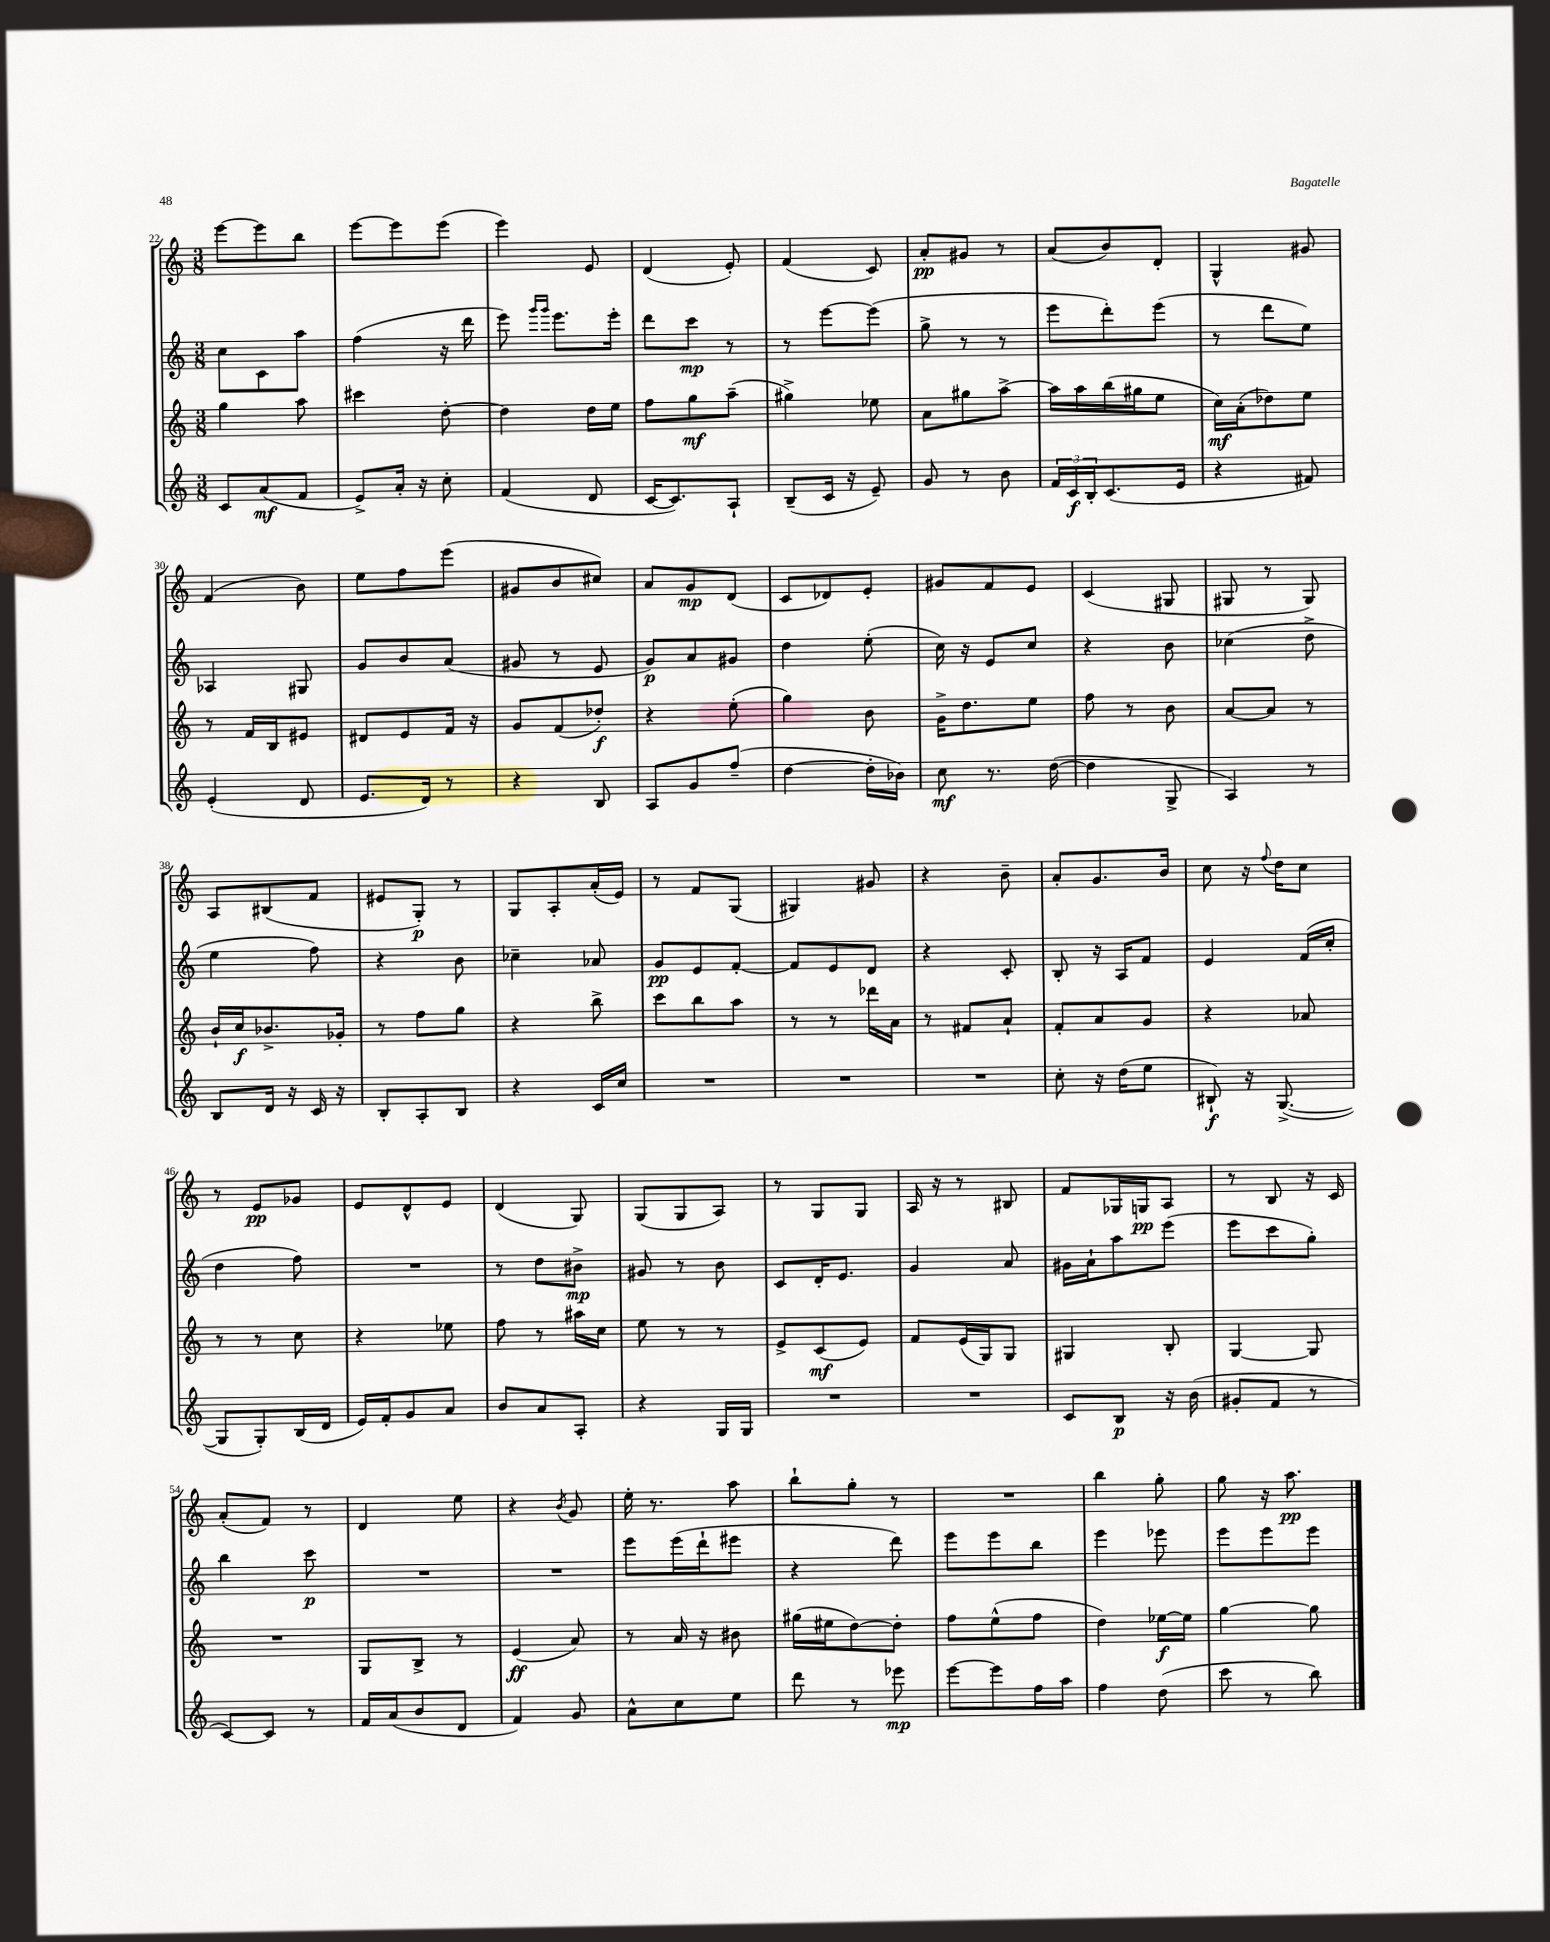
<<
\new StaffGroup <<
\new Staff = "s0" {
    \clef treble \key c \major \numericTimeSignature \time 3/8
    e'''8~ e'''8 b''8 |
    e'''8~ e'''8 e'''8( |
    e'''4) e'8 |
    d'4( e'8-.) |
    f'4( c'8) |
    a'8-.\pp gis'8 r8 |
    a'8( b'8) d'8-. |
    g4-^ gis'8 |
    f'4( b'8) |
    e''8 f''8 e'''8( |
    gis'8 b'8 cis''8) |
    a'8 g'8\mp d'8( |
    c'8 des'8) e'8-. |
    gis'8 f'8 e'8 |
    c'4( gis8 |
    gis8 r8 gis8) |
    a8 bis8( f'8 |
    eis'8 g8-.\p) r8 |
    g8 a8-. a'16-.( e'16) |
    r8 f'8 g8( |
    gis4) gis'8 |
    r4 b'8-- |
    a'8-. g'8. b'16 |
    c''8 r16 \appoggiatura { f''8 } d''16 c''8 |
    r8 e'8\pp ges'8 |
    e'8 d'8-^ e'8 |
    d'4( g8) |
    g8( g8 a8) |
    r8 g8 g8 |
    a16 r16 r8 bis8 |
    f'8 ges16 g16\pp a8 |
    r8 b8 r16 c'16 |
    a'8-.( f'8) r8 |
    d'4 e''8 |
    r4 \acciaccatura { b'8 } g'8 |
    e''16-. r8. a''8 |
    b''8-! g''8-. r8 |
    R4. |
    b''4 g''8-. |
    g''8 r16 a''8.\pp \bar "|." |
}
\new Staff = "s1" {
    \clef treble \key c \major \numericTimeSignature \time 3/8
    c''8 c'8 a''8 |
    f''4( r16 d'''16 |
    e'''8) \grace { g'''16 g'''16 } e'''8. e'''16-. |
    d'''8 c'''8\mp r8 |
    r8 e'''8~ e'''8( |
    g''8-> r8 r8 |
    e'''8 d'''8-.) e'''8( |
    r8 d'''8 e''8) |
    aes4 gis8 |
    g'8 b'8 a'8( |
    gis'8 r8 e'8 |
    g'8\p) a'8 gis'8 |
    d''4 e''8-.( |
    c''16) r16 e'8 c''8 |
    r4 b'8 |
    ces''4( d''8-> |
    e''4 f''8) |
    r4 b'8 |
    ces''4-- aes'8 |
    g'8\pp e'8 f'8~-. |
    f'8 e'8 d'8 |
    r4 c'8-. |
    b8-. r16 a16 f'8 |
    e'4 f'16( c''16-. |
    d''4 f''8) |
    R4. |
    r8 d''8 bis'8->\mp |
    gis'8 r8 b'8 |
    c'8 d'16-. e'8. |
    g'4 a'8 |
    gis'16 a'16-! a''8 e'''8( |
    e'''8 c'''8 g''8-.) |
    b''4 c'''8\p |
    R4. |
    R4. |
    e'''8 e'''16( d'''16-! eis'''8 |
    r4 d'''8) |
    e'''8 e'''8 b''8 |
    e'''4 ees'''8 |
    e'''8 e'''8 e'''8 \bar "|." |
}
\new Staff = "s2" {
    \clef treble \key c \major \numericTimeSignature \time 3/8
    g''4 a''8 |
    cis'''4 d''8~-. |
    d''4 d''16 e''16 |
    f''8 g''8\mf a''8--( |
    gis''4->) ees''8 |
    a'8 gis''8 a''8~-> |
    a''16 a''16 b''16( gis''16 e''8 |
    c''16\mf) a'16-.( des''8) e''8 |
    r8 f'16 b16 eis'8 |
    dis'8 e'8 f'16 r16 |
    g'8 f'8( des''8-.\f) |
    r4 e''8-.( |
    g''4) b'8 |
    g'16-> d''8. e''8 |
    f''8 r8 b'8 |
    a'8~ a'8 r8 |
    b'16-! c''16\f bes'8.-> ges'16-. |
    r8 f''8 g''8 |
    r4 b''8-> |
    c'''8 b''8 a''8 |
    r8 r8 des'''16 a'16 |
    r8 fis'8 a'8-! |
    f'8-. a'8 g'8 |
    r4 aes'8 |
    r8 r8 c''8 |
    r4 ees''8 |
    f''8 r8 ais''16 c''16 |
    e''8 r8 r8 |
    e'8-> c'8\mf( e'8) |
    f'8 e'16( g16) g8 |
    gis4 b8-. |
    g4~ g8 |
    R4. |
    g8 b8-> r8 |
    e'4\ff( a'8) |
    r8 a'16 r16 bis'8 |
    gis''16( eis''16 d''8~) d''8-. |
    f''8 e''8-^( f''8 |
    d''4) ees''16~\f ees''16 |
    g''4~ g''8 \bar "|." |
}
\new Staff = "s3" {
    \clef treble \key c \major \numericTimeSignature \time 3/8
    c'8 a'8\mf( f'8 |
    e'8->) a'16-. r16 c''8-. |
    f'4( d'8 |
    c'16~ c'8.) a8-! |
    b8--( c'16 r16 e'8--) |
    g'8 r8 b'8 |
    \tuplet 3/2 { f'16 c'16\f b16-. } c'8.( e'16 |
    r4 fis'8) |
    e'4-.( d'8 |
    e'8. d'16) r8 |
    r4 b8 |
    a8 g'8 f''8--( |
    d''4~ d''16-. bes'16) |
    c''8\mf r8. d''16~( |
    d''4 g8-> |
    a4) r8 |
    b8 d'16 r16 c'16 r16 |
    b8-. a8-. b8 |
    r4 c'16 c''16 |
    R4. |
    R4. |
    R4. |
    c''8-. r16 d''16( e''8 |
    bis8-!\f) r16 g8.~->( |
    g8 g8-.) b16( d'16 |
    e'16) f'16-. g'8 a'8 |
    b'8 a'8 a8-. |
    r4 g16 g16 |
    R4. |
    R4. |
    c'8 b8\p r16 b'16( |
    gis'8-. f'8 r8 |
    c'8~) c'8 r8 |
    f'16 a'16( b'8 d'8 |
    f'4) g'8 |
    a'8-^ c''8 e''8 |
    d'''8 r8 ees'''8\mp |
    e'''8~ e'''8 f''16 a''16 |
    f''4 d''8( |
    c'''8 r8 b''8) \bar "|." |
}
>>
>>
\layout { \context { \Score currentBarNumber = #22 } }
